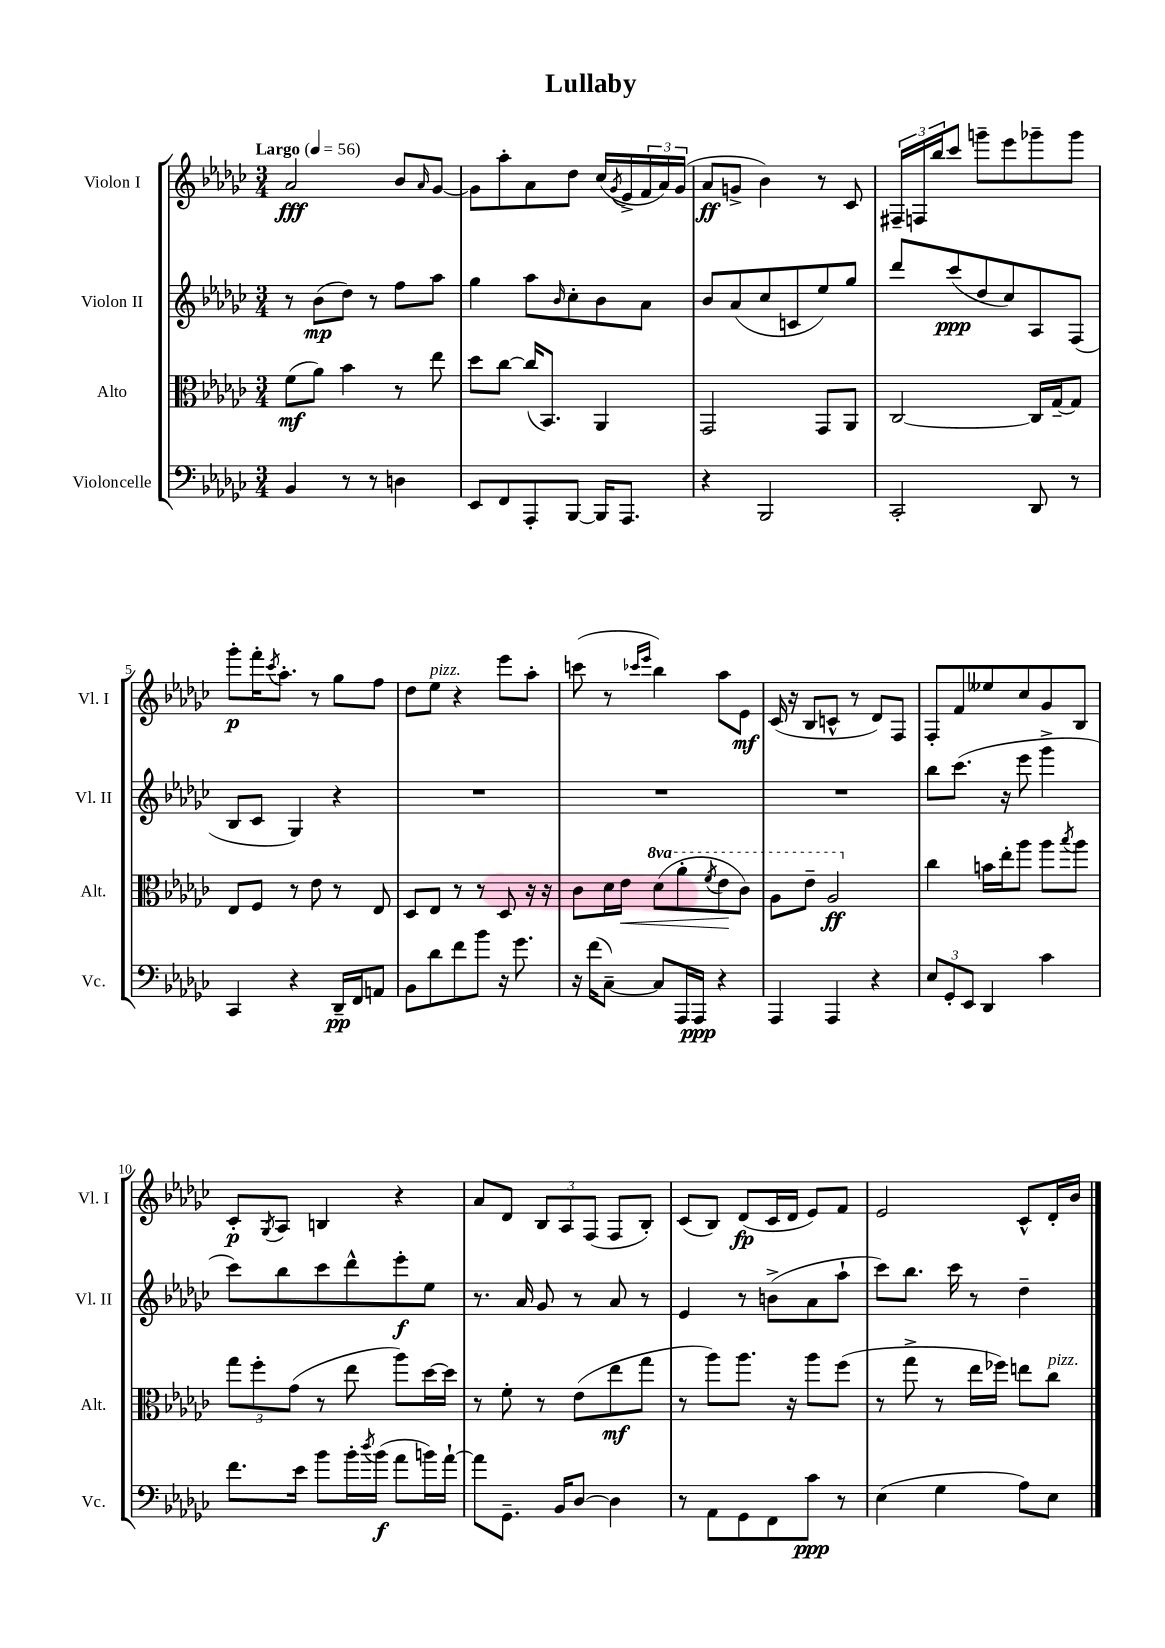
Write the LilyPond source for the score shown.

\header { title = "Lullaby" }
<<
\new StaffGroup <<
\new Staff = "s0" \with { instrumentName = "Violon I" shortInstrumentName = "Vl. I" } {
    \clef treble \key ges \major \numericTimeSignature \time 3/4 \tempo "Largo" 4 = 56
    aes'2\fff bes'8 \grace { aes'16 } ges'8~ |
    ges'8 aes''8-. aes'8 des''8 ces''16( \acciaccatura { ges'8 } ees'16-> \tuplet 3/2 { f'16 aes'16) ges'16( } |
    aes'8\ff g'8-> bes'4) r8 ces'8 |
    \tuplet 3/2 { fis16-- f16 bes''16 } ces'''8 g'''8-- ees'''8 ges'''8-- ges'''8 |
    ges'''8-.\p f'''16-. \acciaccatura { ces'''8 } aes''8.-. r8 ges''8 f''8 |
    des''8 ees''8^\markup { \italic "pizz." } r4 ees'''8 aes''8-. |
    c'''8( r8 \grace { ces'''16 ees'''16 } bes''4) aes''8 ees'8\mf |
    ces'16( r16 bes8 c'8-^ r8 des'8) f8 |
    f8-. f'8 eeses''8 ces''8 ges'8 bes8 |
    ces'8-.\p \acciaccatura { ges8 } aes8 b4 r4 |
    aes'8 des'8 \tuplet 3/2 { bes8 aes8 f8( } f8 bes8-.) |
    ces'8( bes8) des'8\fp( ces'16 des'16 ees'8) f'8 |
    ees'2 ces'8-^ des'16-. bes'16 \bar "|." |
}
\new Staff = "s1" \with { instrumentName = "Violon II" shortInstrumentName = "Vl. II" } {
    \clef treble \key ges \major \numericTimeSignature \time 3/4
    r8 bes'8\mp( des''8) r8 f''8 aes''8 |
    ges''4 aes''8 \grace { bes'16 } ces''8-. bes'8 aes'8 |
    bes'8 aes'8( ces''8 c'8 ees''8) ges''8 |
    des'''8 ces'''8\ppp( des''8 ces''8) aes8 f8( |
    bes8 ces'8 ges4) r4 |
    R2. |
    R2. |
    R2. |
    bes''8 ces'''8.( r16 ees'''8 ges'''4-> |
    ces'''8) bes''8 ces'''8 des'''8-^ ees'''8-.\f ees''8 |
    r8. aes'16 ges'8 r8 aes'8 r8 |
    ees'4 r8 b'8->( aes'8 aes''8-! |
    ces'''8) bes''8. ces'''16 r8 des''4-- \bar "|." |
}
\new Staff = "s2" \with { instrumentName = "Alto" shortInstrumentName = "Alt." } {
    \clef alto \key ges \major \numericTimeSignature \time 3/4 \set Staff.ottavationMarkups = #ottavation-simple-ordinals
    f'8\mf( aes'8) bes'4 r8 ees''8 |
    des''8 ces''8~ ces''16( bes,8.) aes,4 |
    ges,2 ges,8 aes,8 |
    ces2~ ces16 ges16~-- ges8 |
    ees8 f8 r8 ees'8 r8 ees8 |
    des8 ees8 r8 r8 des8 r16 r16 |
    ces'8 des'16 ees'16\< \ottava #1 des''8( aes''8-. \acciaccatura { f''8 } ees''8\! ces''8) |
    aes'8 ees''8-- aes'2\ff \ottava #0 |
    ces''4 b'16 ees''16-. aes''8 aes''8 \acciaccatura { bes''8 } aes''8 |
    \tuplet 3/2 { ges''8 f''8-. ges'8( } r8 ees''8 aes''8) des''16~ des''16 |
    r8 f'8-. r8 ees'8( ees''8\mf ges''8 |
    r8 aes''8) aes''8. r16 aes''8 f''8( |
    r8 ges''8-> r8 ees''16 fes''16) e''8 ces''8^\markup { \italic "pizz." } \bar "|." |
}
\new Staff = "s3" \with { instrumentName = "Violoncelle" shortInstrumentName = "Vc." } {
    \clef bass \key ges \major \numericTimeSignature \time 3/4
    bes,4 r8 r8 d4 |
    ees,8 f,8 aes,,8-. bes,,8~ bes,,16 aes,,8. |
    r4 bes,,2 |
    ces,2-. des,8 r8 |
    ces,4 r4 des,16--\pp f,16 a,8 |
    bes,8 des'8 f'8 bes'8 r16 ges'8. |
    r16 f'16( ces8~--) ces8 aes,,16 aes,,16\ppp r4 |
    aes,,4 aes,,4 r4 |
    \tuplet 3/2 { ees8 ges,8-. ees,8 } des,4 ces'4 |
    f'8. ees'16 bes'8 bes'16-. \acciaccatura { des''8 } bes'16\f( aes'8 b'16) aes'16~-! |
    aes'8 ges,8.-- bes,16 des8~ des4 |
    r8 aes,8 ges,8 f,8 ces'8\ppp r8 |
    ees4( ges4 aes8) ees8 \bar "|." |
}
>>
>>
